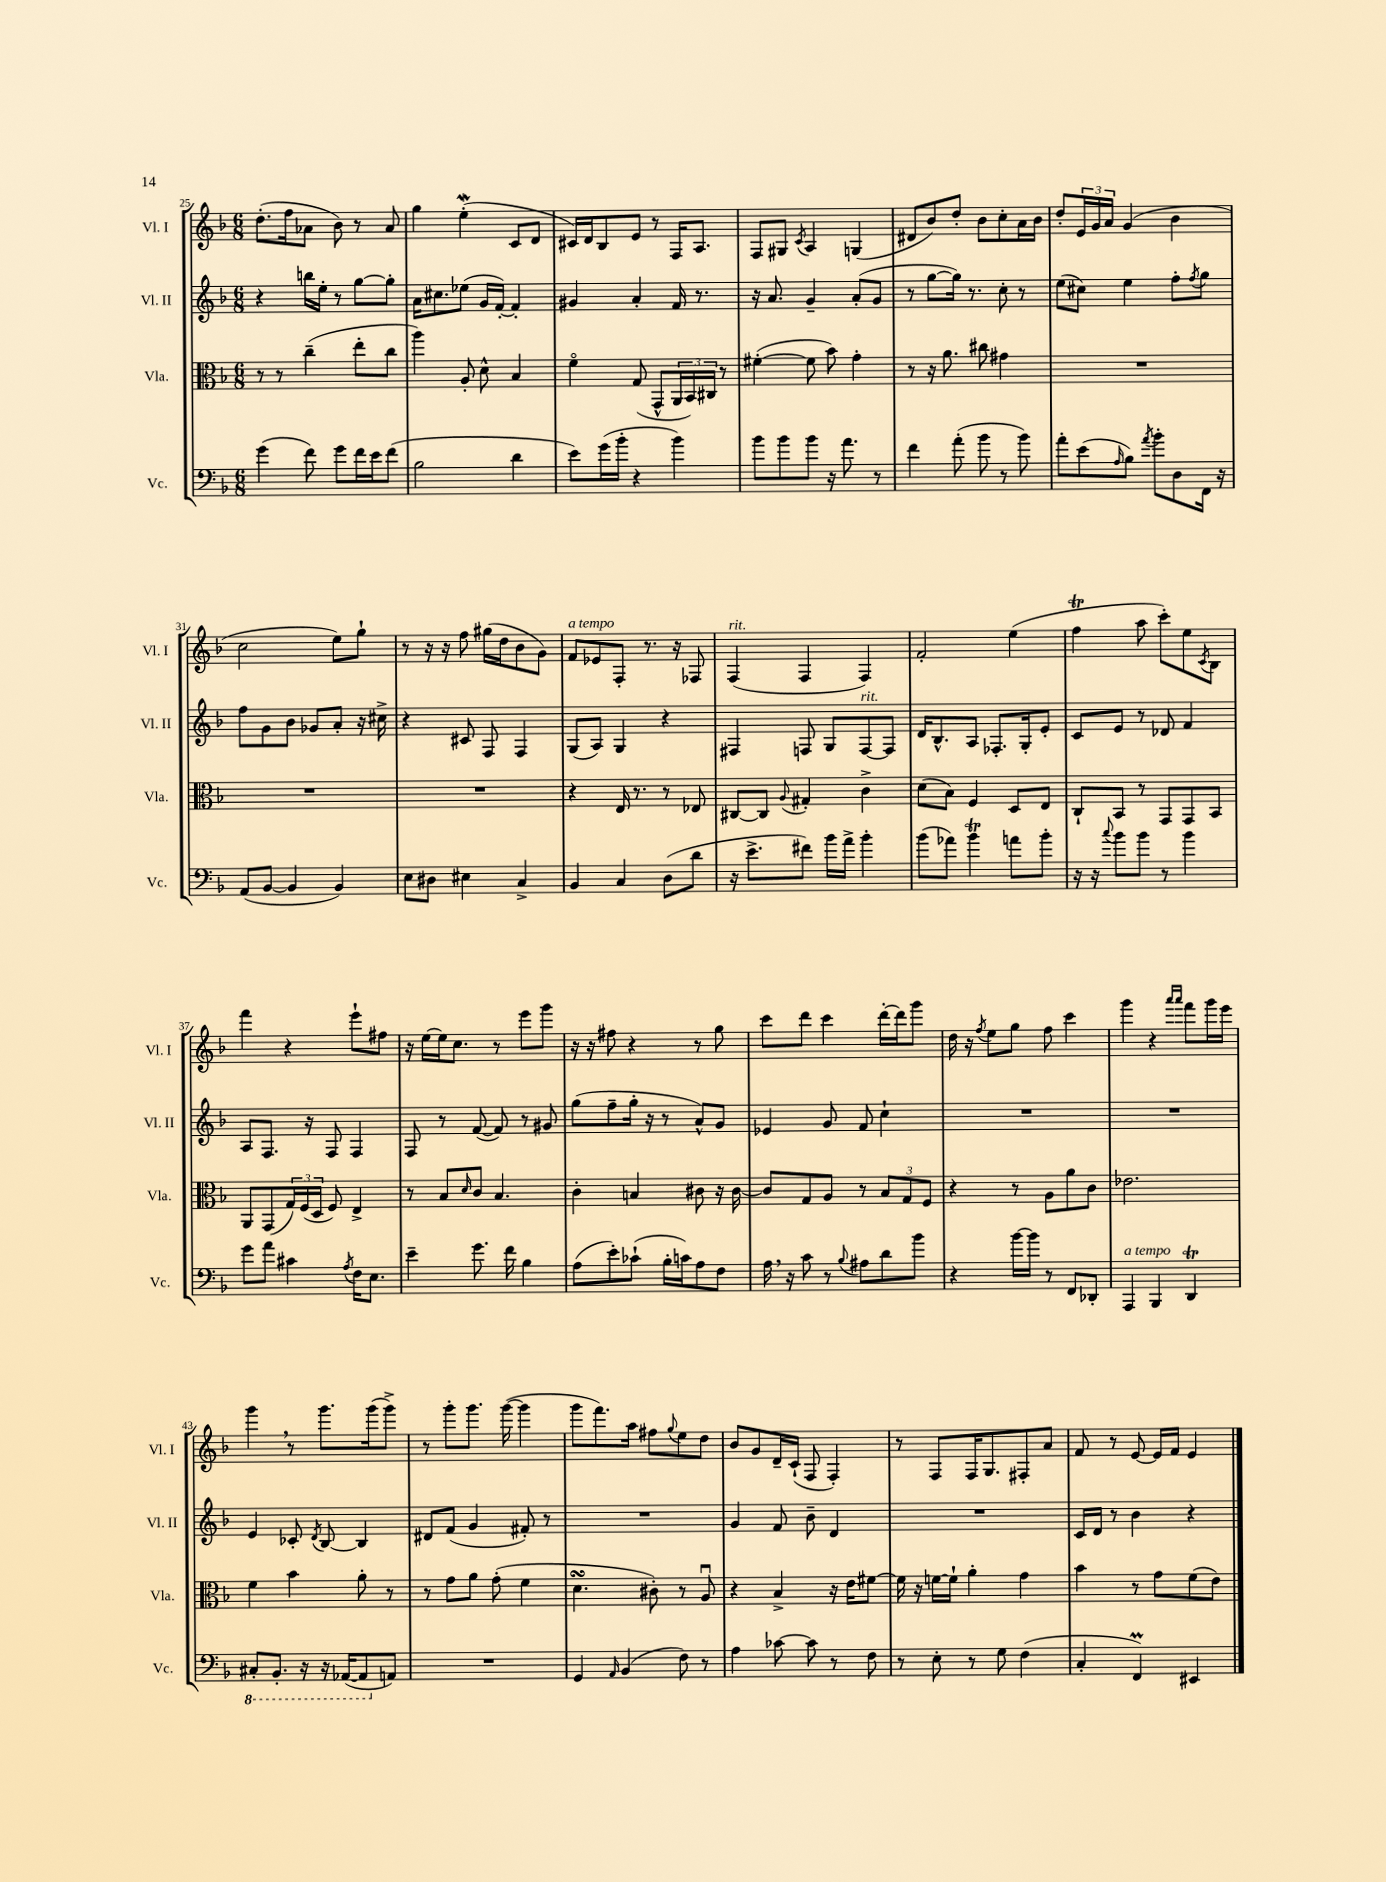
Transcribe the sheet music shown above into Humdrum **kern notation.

**kern	**kern	**kern	**kern
*staff4	*staff3	*staff2	*staff1
*clefF4	*clefC3	*clefG2	*clefG2
*k[b-]	*k[b-]	*k[b-]	*k[b-]
*M6/8	*M6/8	*M6/8	*M6/8
(4g	8r	4r	(8.dd'
.	8r	.	.
.	.	.	16ff
8f)	(4cc~	16bb	8a-
.	.	16ee'	.
8g	.	8r	8b-)
16f	8ee'	[8gg	8r
16e	.	.	.
(8f	8cc	8gg']	8a-
=	=	=	=
2B-	4aa)	16a	4gg
.	.	8.cc#	.
.	8A'	(8ee-	(4ee'
.	8d^^	16g	.
.	.	[16f')	.
4d	4B-	4f']	8c
.	.	.	8d
=	=	=	=
8e)	4fo	4g#	16c#)
.	.	.	16d
(16g	.	.	8B-
16b-'	.	.	.
4r	(8G	4a'	8e
.	8GG^^	.	8r
4b-)	24AA	16f	16F
.	24BB-)	.	.
.	.	8.r	8.A
.	24C#	.	.
.	8r	.	.
=	=	=	=
8b-	([4f#'	16r	8F
.	.	8.a	.
8b-	.	.	8G#
.	.	.	8qc
8b-	8f#]	4g~	4A
16r	8b-)	.	.
8.a	.	.	.
.	4g'	(8a'	(4G
8r	.	8g	.
=	=	=	=
4f	8r	8r	8d#
.	16r	[8gg	8b-)
.	8.a	.	.
(8a'	.	16gg])	8dd'
.	.	8.r	.
8b-	8cc#	.	8b-
8r	4g#	8cc'	8cc'
8b-)	.	8r	16a
.	.	.	16b-
=	=	=	=
8a'	2.r	(8ee	8dd'
(8e	.	8cc#)	24e
.	.	.	24g
.	.	.	24a
16qqA	.	.	.
8B-)	.	4ee	(4g
8qa	.	.	.
8b-'	.	.	.
8D	.	8ff'	4b-
.	.	8qff	.
16FF	.	8gg	.
16r	.	.	.
=	=	=	=
(8AA	2.r	8ff	2cc
[8BB-	.	8g	.
4BB-]	.	8b-	.
.	.	8g-	.
4BB-)	.	8a'	8ee)
.	.	16r	8gg`
.	.	16cc#^	.
=	=	=	=
8E	2.r	4r	8r
8D#	.	.	16r
.	.	.	16r
4E#	.	8c#	8ff
.	.	8F	(16gg#
.	.	.	16dd
4C^	.	4F	8b-
.	.	.	8g)
=	=	=	=
4BB-	4r	(8G	8f
.	.	8A)	8e-
4C	16E	4G	8F'
.	8.r	.	.
.	.	.	8.r
(8D	8r	4r	.
.	.	.	16r
8d	8E-	.	8F-
=	=	=	=
16r	[8C#	4F#	(4F
8.e^	.	.	.
.	8C#]	.	.
.	8qqA	.	.
8f#)	4G#'	8F	4F
16b-	.	8G	.
16a^	.	.	.
4b-'	4c^	[8F	4F)
.	.	8F]	.
=	=	=	=
(8b-	(8d	16d	2f'
.	.	8.B-^^	.
8a-)	8B-)	.	.
4b-	4F	8A	.
.	.	8.F-'	.
8a	8D	.	(4ee
.	.	16G'	.
8b-'	8E	8e'	.
=	=	=	=
16r	8C`	8c	4ff
16r	.	.	.
8qqcc	.	.	.
8b-	8BB-	8e	.
8b-	8r	8r	8aa
8r	8GG	8d-	8ccc')
4b-	8GG	4f	8ee
.	.	.	8qc
.	8BB-	.	8B-
=	=	=	=
8g	8AA	8A	4fff
8a	(8GG	8.F	.
4c#	24G)	.	4r
.	(24F	.	.
.	.	16r	.
.	24D	.	.
.	8F)	8F	.
8qA	.	.	.
16F	4E^	4F	8eee`
8.E	.	.	.
.	.	.	8ff#
=	=	=	=
4e~	8r	8F	16r
.	.	.	[16ee
.	8B-	8r	16ee]
.	.	.	8.cc
.	16qqd	.	.
8.g	8c	([8f	.
.	4.B-	8f])	8r
16f	.	.	.
4B-	.	8r	8eee
.	.	8g#	8ggg
=	=	=	=
(8A	4c'	(8gg	16r
.	.	.	16r
8e')	.	8ff~	8ff#
(8c-`	4B	16gg'	4r
.	.	16r	.
16B-'	.	8r	.
16c)	.	.	.
8A	8c#	8a^^)	8r
8F	16r	8g	8gg
.	[16c#	.	.
=	=	=	=
16A	8c#]	4e-	8ccc
16r	.	.	.
8c	8G	.	8ddd
8r	8A	8g	4ccc
8qqB-	.	.	.
8A#	8r	8f	.
8d	12B-	4cc`	[16ddd'
.	.	.	16ddd]
.	12G	.	.
8b-	.	.	8ggg
.	12F	.	.
=	=	=	=
4r	4r	2.r	16dd
.	.	.	16r
.	.	.	8qff
.	.	.	8ee
[16b-	8r	.	8gg
16b-]	.	.	.
8r	8A	.	8ff
8FF	8a	.	4ccc
8DD-'	8c	.	.
=	=	=	=
4AAA	2.e-	2.r	4ggg
4BBB-	.	.	4r
.	.	.	16qqaaa
.	.	.	16qqaaa
4DD	.	.	8fff
.	.	.	16ggg
.	.	.	16eee
=	=	=	=
8CC#'	4f	4e	4ggg
8.BBB-'	.	.	.
.	4b-	8c-'	8r
16r	.	.	.
.	.	8qd	.
16r	.	[8B-	8.ggg
([16AAA-	.	.	.
8AAA-]	8a'	4B-]	.
.	.	.	(16ggg
8AA)	8r	.	8ggg^)
=	=	=	=
2.r	8r	8d#	8r
.	8g	(8f	8ggg'
.	8a	4g	8.ggg
.	(8g'	.	.
.	.	.	([16ggg
.	4f	8f#')	4ggg]
.	.	8r	.
=	=	=	=
4GG	4.d	2.r	8ggg
.	.	.	8.fff)
16qqAA	.	.	.
(4BB-	.	.	.
.	.	.	16aa
.	8c#')	.	8ff#
.	.	.	8qqgg
8F)	8r	.	8ee
8r	8Au	.	8dd
=	=	=	=
4A	4r	4g	8b-
.	.	.	8g
[8c-	4B-^	8f	16d~
.	.	.	(16c`
8c-]	.	8b-~	8F
8r	16r	4d	4F')
.	16e	.	.
8F	[8f#	.	.
=	=	=	=
8r	16f#]	2.r	8r
.	16r	.	.
8E'	[16f	.	8F
.	16f`]	.	.
8r	4a'	.	16F
.	.	.	8.G
8G	.	.	.
(4F	4g	.	8F#'
.	.	.	8a
=	=	=	=
4C'	4b-	16c	8f
.	.	16d	.
.	.	8r	8r
4FF)	8r	4b-	[8e
.	8g	.	16e]
.	.	.	16f
4EE#	(8f	4r	4e
.	8e)	.	.
==	==	==	==
*-	*-	*-	*-
